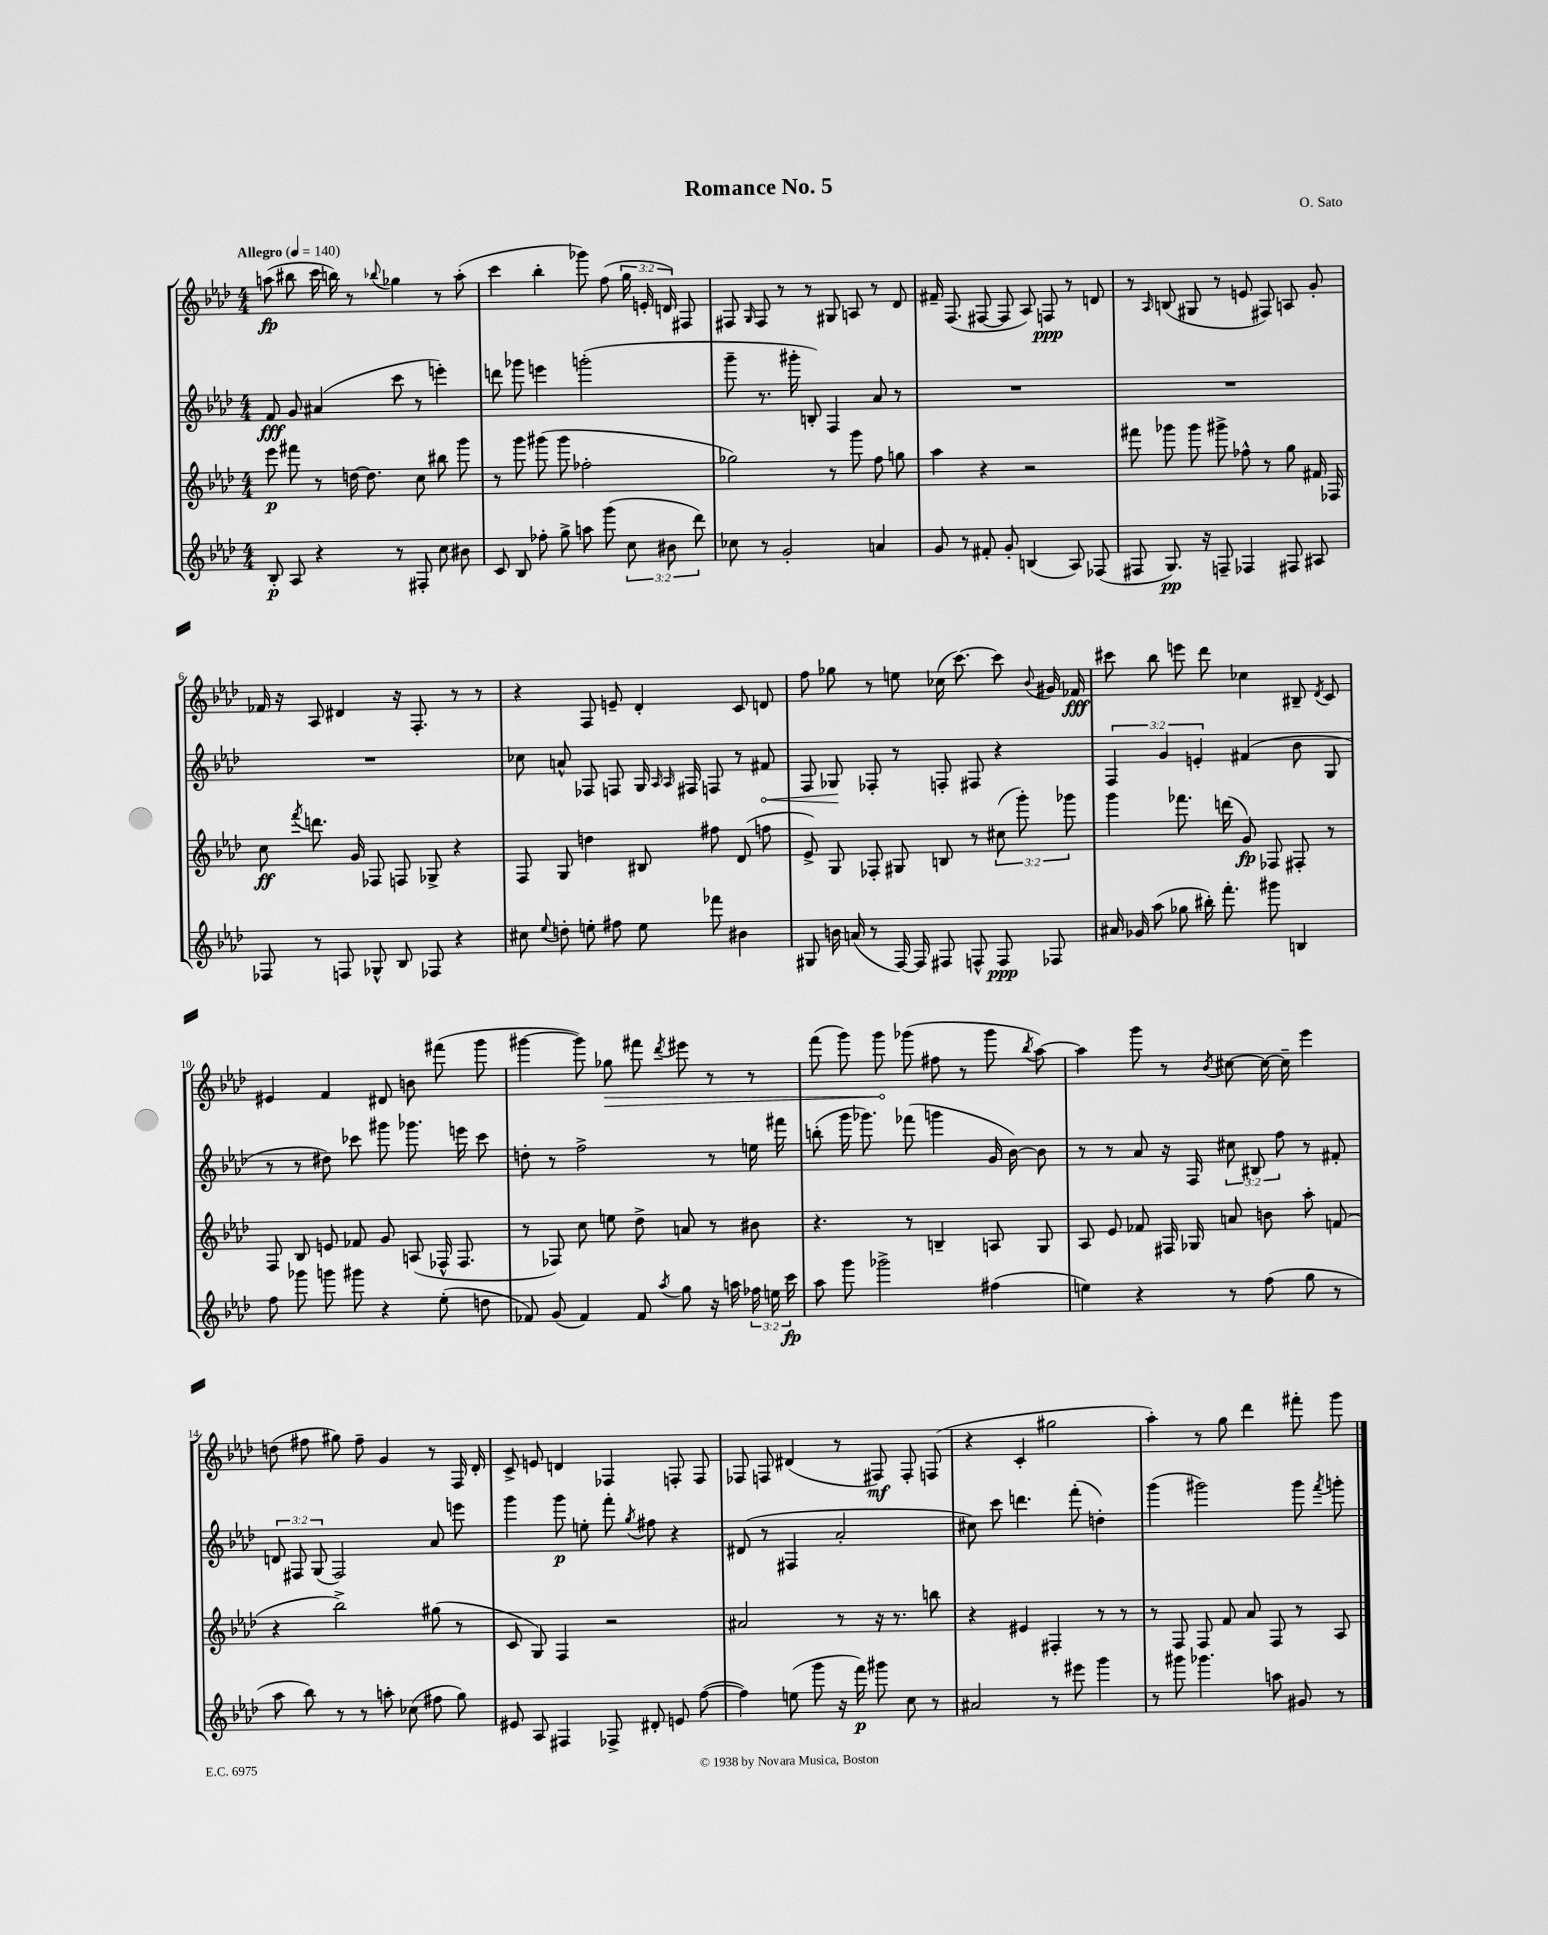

**kern	**kern	**kern	**kern
*staff4	*staff3	*staff2	*staff1
*clefG2	*clefG2	*clefG2	*clefG2
*k[b-e-a-d-]	*k[b-e-a-d-]	*k[b-e-a-d-]	*k[b-e-a-d-]
*M4/4	*M4/4	*M4/4	*M4/4
*MM140	*MM140	*MM140	*MM140
8B-'/	8eee-\	8f/	(8aa\
8A-/	8fff#\	8g/	8bb#\
4r	8r	(4a#/	16ccc\
.	.	.	16bb\)
.	[16dd\	.	8r
.	8.dd\]	.	.
.	.	.	8qqbb-/
8r	.	8ccc\	4gg-\
8F#'/	8cc\	8r	.
8cc\	8bb#\	4eee'\)	8r
8b#\	8ggg\	.	(8aa'\
=	=	=	=
8c/	8r	8ddd\	4ccc\
8B-/	8ggg\	8ggg-\	.
8ff-'\	(8ggg#\	4eee\	4bb-'\
8gg^\	8ggg#\	.	.
8aa\	2ff-'\	(2ggg'\	8ggg-\)
(8ggg\	.	.	(8ff\
12cc\	.	.	24gg\
.	.	.	24e'/
12b#\	.	.	24d/)
.	.	.	8F#/
12ddd-\)	.	.	.
=	=	=	=
8cc-\	2gg-\)	8ggg~\	8F#/
.	.	.	16qqG/
8r	.	8.r	8F#/
2g'/	.	.	8r
.	.	16ggg#'\	.
.	.	8B'/)	8r
.	8r	4F/	8G#/
.	8ggg\	.	8A/
4a/	8ff\	8a-/	8r
.	8gg\	8r	8d-/
=	=	=	=
8g/	4aa-\	1r	16f#~/
.	.	.	(8.F/
8r	.	.	.
8f#'/	4r	.	[8F#/
8g'/	.	.	8F#/]
(4B/	2r	.	8A-/)
.	.	.	8F/
8A-/)	.	.	8r
(8F-/	.	.	8d/
=	=	=	=
8F#/	8fff#\	1r	8r
.	.	.	16qqA-/
8.G/)	8ggg-\	.	(8B/
.	8ggg-\	.	8G#/
16r	.	.	.
8F~/	8ggg#^\	.	8r
4F-/	8ff-^^\	.	8e/
.	8r	.	8F#/)
8F#/	8gg\	.	8A/
8A#/	16f#/	.	8g'/
.	16F-/	.	.
=	=	=	=
8F-/	8cc\	1r	16f-/
.	.	.	16r
.	8qfff/	.	.
8r	8.ddd\	.	8A-/
8F/	.	.	4d#/
.	16g/	.	.
8G-^^/	8F-/	.	.
8B-/	8F/	.	16r
.	.	.	8.F'/
8F-/	8G-^/	.	.
4r	4r	.	8r
.	.	.	8r
=	=	=	=
8cc#\	8F/	8cc-\	4r
8qqee-/	.	.	.
8dd'\	8G/	8a^^/	.
8ee'\	4dd\	8F-/	8F/
8ff#\	.	8F/	8e~/
8ee\	8B#/	16G/	4d-'/
.	.	16qqA-/	.
.	.	16qqA-/	.
.	.	16F#/	.
8fff-\	8ff#\	8F/	.
4b#\	(8d-/	8r	8c/
.	8ff\	8f#/	8d/
=	=	=	=
8G#/	8e-^/)	8F/	8ff\
16b\	8G/	8G-/	8gg-\
(16a/	.	.	.
8r	8F-'/	8F-'/	8r
[16F/)	8G#/	8r	8ee\
16F/]	.	.	.
8F#/	8B/	8F'/	(16cc-\
.	.	.	[8.ccc\)
8F^^/	8r	8F#/	.
8F/	(12cc#\	4r	8ccc\]
.	12ggg'\)	.	.
.	.	.	8qqb-/
8F-/	.	.	16g#/
.	12ggg-\	.	.
.	.	.	16f-/
=	=	=	=
16a#/	4ggg\	6F/	8ccc#\
16g-/	.	.	.
(8aa-\	.	.	8bb-\
.	.	6g/	.
8gg-\	8.fff-\	.	8eee\
.	.	6e'/	.
16bb#'\)	.	.	8ddd-\
8.fff'\	(16ddd\	.	.
.	8g/)	(4f#/	4cc-\
8ggg#\	8F-/	.	.
4B/	8F#'/	8b-\	8B#~/
.	.	.	8qd-/
.	8r	8G/	8c/
=	=	=	=
8ff\	8F/	8r	4e#/
8ggg-\	8B-/	8r	.
8ggg\	8e/	8dd#\)	4f/
8ggg#\	8f-/	8ccc-\	.
4r	8g/	8ggg#\	8d#/
.	(8A/	8.ggg-\	8b\
(8ee-'\	16F-^^/	.	(8fff#\
.	8.F-/	16eee\	.
8dd\	.	8ccc-\	8ggg\
=	=	=	=
8f-/)	8r	8dd'\	[4ggg#\
(8g/	8F-/)	8r	.
4f-/)	8cc\	2ff^\	8ggg#\])
.	8ee\	.	8gg-\
8f-/	8dd-^\	.	8fff#\
8qaa-/	.	.	8qddd-/
8gg\	8a/	.	8eee#\
16r	8r	8r	8r
16aa\	.	.	.
24ff-\	8b#\	16ee\	8r
24ee\	.	.	.
.	.	16fff#\	.
24ccc\	.	.	.
=	=	=	=
8aa-\	4.r	(8bb'\	(8fff\
8ggg\	.	16ggg\	8ggg\)
.	.	8.ggg-\)	.
2ggg-^\	.	.	8ggg\
.	8r	(8fff-\	(8ggg-\
.	4B~/	4ggg\	8ff#\
.	.	.	8r
(4ff#\	8A/	16g/	8ggg-\
.	.	[16b-\)	.
.	.	.	8qbb-/
.	8G/	8b-\]	[8aa-\)
=	=	=	=
4ee\)	8A-/	8r	4aa-\]
.	8e-/	8r	.
4r	8f-/	8a-/	8ggg\
.	16F#/	16r	8r
.	16G-/	16F/	.
.	.	.	8qb-/
8r	8a/	12cc#\	[8cc#\
.	.	12B#/	.
(8ff\	8b\	.	16cc#\_
.	.	12ff\	.
.	.	.	16cc#~\]
8gg\	8aa-'\	8r	4eee-\
8r	(8f/	8f#'/	.
=	=	=	=
8aa-\	4r	12d/	(8dd\
.	.	12F#/	.
8bb-\)	.	.	8ff#\
.	.	(12G/	.
8r	2bb-^\)	2F#/)	8gg#\)
8r	.	.	8ff#~\
8aa'\	.	.	4g/
(8cc-\	.	.	.
8ff#\	(8gg#\	8a-/	8r
8gg\)	8r	8eee\	16F/
.	.	.	16d-'/
=	=	=	=
8e#/	8c/	4ggg\	8c^/
8A-/	8G/)	.	8e/
4F#/	4F/	8ggg\	4d/
.	.	8ee'\	.
8F-^/	2r	8fff'\	4F-/
.	.	8qgg/	.
8d#'/	.	8ff#\	.
8e/	.	4r	8F'/
([8ff\	.	.	8F/
=	=	=	=
4ff\])	2a#/	(8d#/	8F-/
.	.	8r	8F/
(8ee\	.	4F#/	(4d#/
8ggg\	.	.	.
16r	8r	2a-'/	8r
16fff\)	.	.	.
8ggg#\	16r	.	8F#/)
.	8.r	.	.
8cc\	.	.	8F#'/
8r	8bb\	.	(8F/
=	=	=	=
2a#/	4r	8cc#\)	4r
.	.	8ccc\	.
.	4e#/	4.ddd\	4c'/
8r	4F#'/	.	2gg#\
8eee#\	.	(8fff'\	.
4ggg\	8r	4dd'\)	.
.	8r	.	.
=	=	=	=
8r	8r	(4ggg\	4aa-'\)
8ggg#\	8F/	.	.
4.ggg-\	8F/	2ggg#\)	8r
.	8f/	.	8gg\
.	8a-/	.	4ddd-\
8aa\	8F/	.	.
8g#/	8r	8ggg#\	8fff#'\
.	.	8qfff/	.
8r	8A-/	8ggg'\	8ggg\
==	==	==	==
*-	*-	*-	*-
